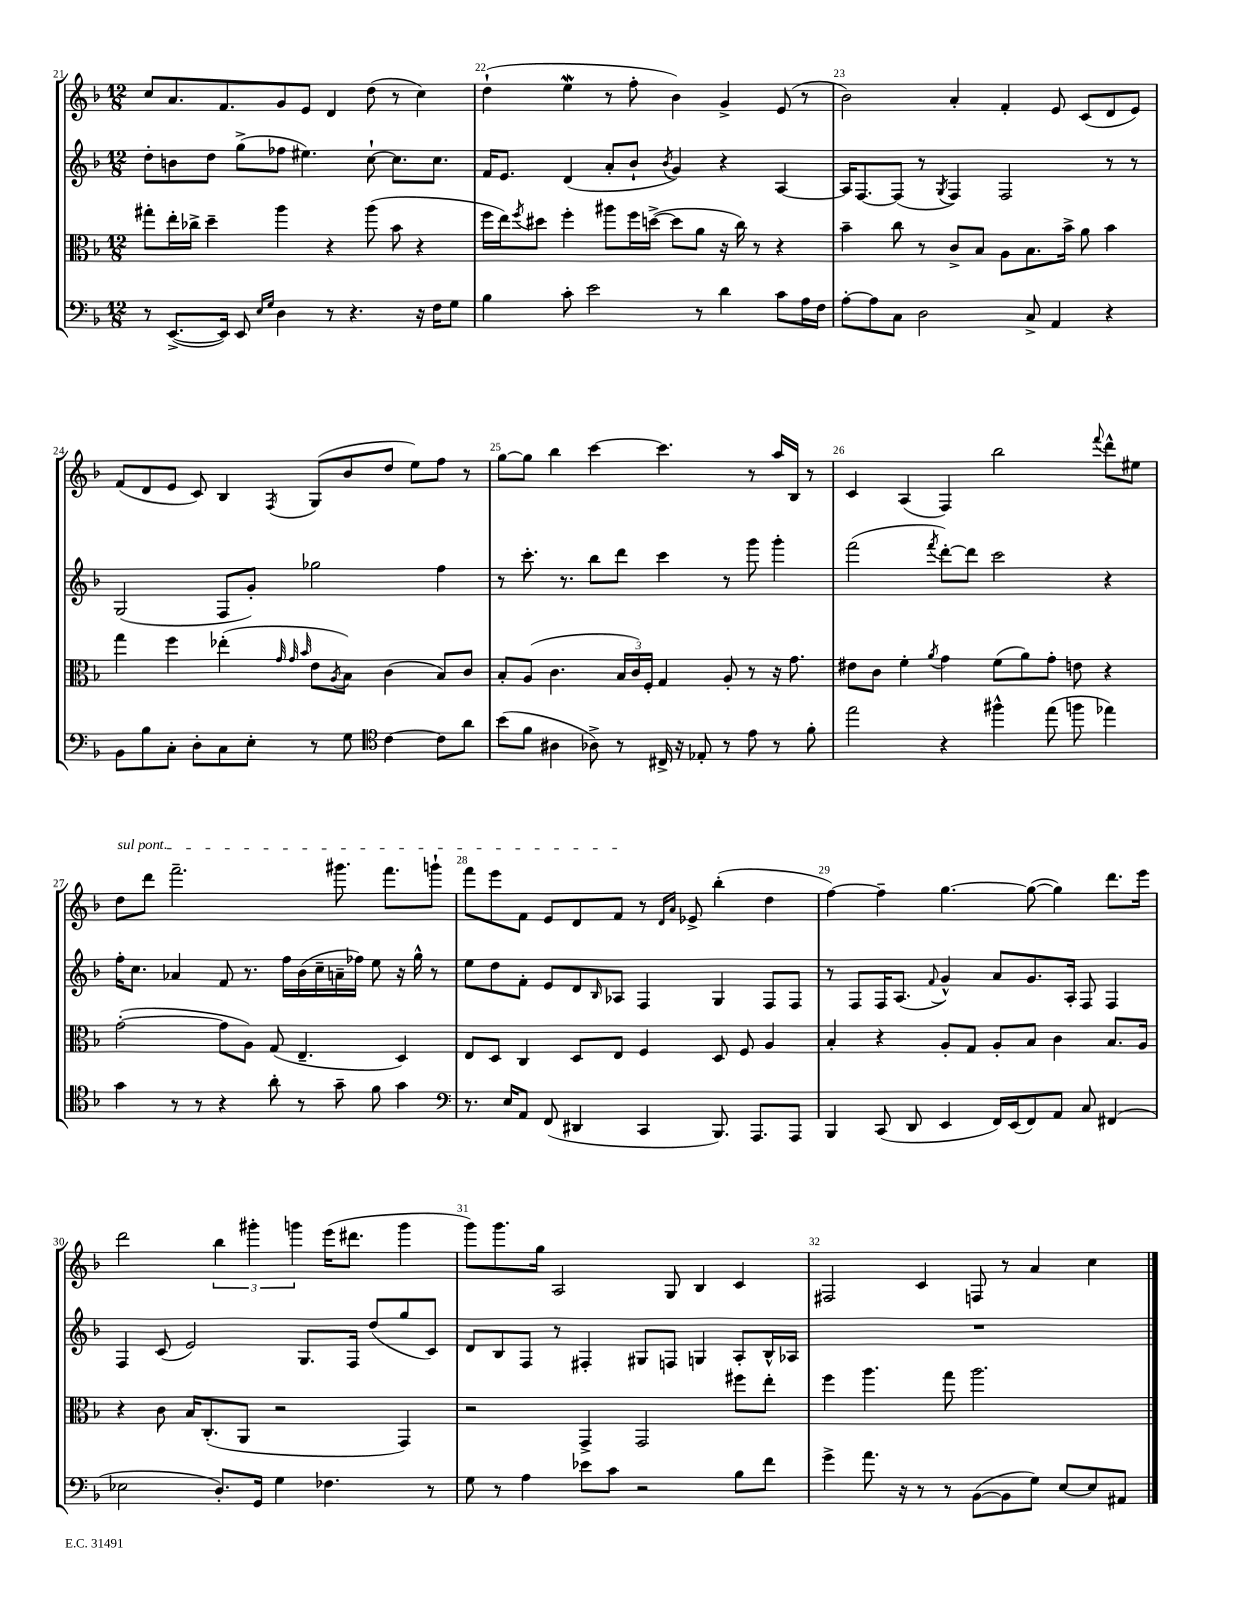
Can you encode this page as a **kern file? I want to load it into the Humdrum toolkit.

**kern	**kern	**kern	**kern
*staff4	*staff3	*staff2	*staff1
*clefF4	*clefC3	*clefG2	*clefG2
*k[b-]	*k[b-]	*k[b-]	*k[b-]
*M12/8	*M12/8	*M12/8	*M12/8
8r	8gg#'\L	8dd'\L	8cc/L
([8.EE^/L	16ee'\L	8b\	8.a/
.	16cc-^\JJ	.	.
.	4dd~\	8dd\J	.
16EE/]Jk)	.	.	8.f/
8EE/	.	(8gg^\L	.
16qqE/LL	.	.	.
16qqG/JJ	.	.	.
4D\	4aa\	8ff-\J	8g/
.	.	4.ee#\)	8e/J
8r	4r	.	4d/
4.r	.	.	.
.	(8aa\	[8cc`\	(8dd\
.	8b-\	8.cc\]L	8r
16r	4r	.	4cc\)
16F\LK	.	8.cc\J	.
8G\J	.	.	.
=	=	=	=
4B-\	16ff\LL	16f/LK	(4dd`\
.	16ee\J)	8.e/J	.
.	8qff/	.	.
.	8dd#\J	.	.
8c'\	4ff'\	(4d/	4ee\
2e\	.	.	.
.	8aa#\L	8a'/L	8r
.	16ff\L	8b-`/J	8ff'\
.	([16dd^\JJ	.	.
.	.	8qb-/	.
.	8dd\]L	4g/)	4b-\)
8r	8a\J	.	.
4d\	16r	4r	4g^/
.	16cc\)	.	.
.	8r	.	.
8c\L	4r	[4A/	(8e/
16A\L	.	.	8r
16F\JJ	.	.	.
=	=	=	=
[8A'\L	4b-~\	16A/]LK	2b-\)
.	.	[8.F/	.
8A\]	.	.	.
8C\J	8cc\	(8F/]J	.
2D\	8r	8r	.
.	.	8qG/	.
.	8c^/L	4F/)	4a'/
.	8B-/J	.	.
.	8A\L	2F/	4f'/
8C^/	8.B-\	.	.
4AA/	.	.	8e/
.	16b-^\Jk	.	.
.	8a\	.	(8c/L
4r	4b-\	8r	8d/
.	.	8r	8e/J)
=	=	=	=
8BB-\L	4gg\	(2G/	(8f/L
8B-\	.	.	8d/
8C'\J	4ff\	.	8e/J
8D'\L	.	.	8c/)
8C\	(4ee-'\	8F/L	4B-/
8E'\J	.	8g'/J)	.
.	32qqg/	.	.
.	32qqg/	.	.
.	32qqb-/	.	8qF/
8r	8e\L	2gg-\	(8G/L
.	8qA/	.	.
8G\	8B-\J)	.	8b-/
*clefC4	*	*	*
[4c\	(4c\	.	8dd/J
.	.	.	8ee\L)
8c\]L	8B-/L)	4ff\	8ff\J
8a\J	8c/J	.	8r
=	=	=	=
(8b-\L	8B-'/L	8r	[8gg\L
8f\J	(8A/J	8.ccc'\	8gg\]J
4A#\	4.c\	.	4bb-\
.	.	8.r	.
8A-^\)	.	8bb-\L	[4ccc\
8r	24B-/LL	8ddd\J	.
.	24c/)	.	.
.	24F'/JJ	.	.
16C#^/	4G/	4ccc\	4.ccc\]
16r	.	.	.
8E-'/	.	.	.
8r	8A'/	8r	.
8e\	8r	8ggg\	8r
8r	16r	4ggg'\	16aa/LL
.	8.g\	.	16B-/JJ
8f'\	.	.	8r
=	=	=	=
2ee\	8e#\L	(2fff\	4c/
.	8c\J	.	.
.	4f'\	.	(4A/
.	8qa/	8qfff/	.
4r	4g\	[8ddd'\L)	4F/)
.	.	8ddd\]J	.
4ff#^^\	(8f\L	2ccc\	2bb-\
.	8a\)	.	.
(8ee\	8g'\J	.	.
8ff\	8e\	.	.
.	.	.	8qqfff/
4ee-\)	4r	4r	8ddd^^\L
.	.	.	8ee#\J
=	=	=	=
4g\	([2g'\	16ff'\LK	8dd\L
.	.	8.cc\J	.
.	.	.	8ddd\J
8r	.	4a-/	2.fff~\
8r	.	.	.
4r	8g\]L	8f/	.
.	8A\J)	8.r	.
8a'\	(8G/	.	.
.	.	16ff\LL	.
8r	4.E~/	(16b-\	.
.	.	16cc~\	.
8g~\	.	16a~\	8.ggg#\
.	.	16ff-\JJ)	.
8f\	.	8ee\	.
.	.	.	8.fff\L
4g\	4D/)	16r	.
.	.	16gg^^\	.
.	.	8r	8ggg`\J
=	=	=	=
*clefF4	*	*	*
8.r	8E/L	8ee\L	8fff\L
.	8D/J	8dd\	8eee\
16E/LK	.	.	.
8AA/J	4C/	8f'\J	8f\J
(8FF/	.	8e/L	8e/L
4DD#/	8D/L	8d/	8d/
.	.	16qqB-/	.
.	8E/J	8A-/J	8f/J
4CC/	4F/	4F/	8r
.	.	.	16qqd/LL
.	.	.	16qqa/JJ
.	.	.	8e-^/
8.BBB-/)	8D/	4G/	(4bb-'\
.	8F/	.	.
8.AAA/L	.	.	.
.	4A/	8F/L	4dd\
8AAA/J	.	8F/J	.
=	=	=	=
4BBB-/	4B-'/	8r	[4ff\)
.	.	8F/L	.
(8CC/	4r	16F/K	4ff~\]
.	.	(8.A/J	.
8DD/	.	.	.
.	.	8qqf/	.
4EE/	8A'/L	4g^^/)	[4.gg\
.	8G/J	.	.
16FF/LL)	8A'/L	8a/L	.
(16EE/J	.	.	.
8FF/)	8B-/J	8.g/	(8gg\_
8AA/J	4c\	.	4gg\])
.	.	16A'/Jk	.
8C/	.	8F/	.
(4FF#/	8.B-/L	4F/	8.ddd\L
.	16A/Jk	.	16eee\Jk
=	=	=	=
2E-\	4r	4F/	2ddd\
.	8c\	(8c/	.
.	16B-/LK	2e/)	.
.	(8.C'/	.	.
8.D'/L)	.	.	6bb-\
.	8AA/J	.	.
.	.	.	6ggg#'\
16GG/Jk	.	.	.
4G\	2r	.	.
.	.	.	6ggg\
.	.	8.G/L	.
4.F-\	.	.	(16eee\LK
.	.	16F/Jk	8.ddd#\J
.	.	(8dd/L	.
.	4GG/)	8gg/	4ggg\
8r	.	8c/J)	.
=	=	=	=
8G\	2r	8d/L	8ggg\L)
8r	.	8B-/	8.ggg\
4A\	.	8F/J	.
.	.	.	16gg\Jk
.	.	8r	2A/
8e-\L	4GG^/	4F#'/	.
8c\J	.	.	.
2r	2GG/	8G#/L	.
.	.	8F/J	8G/
.	.	4G/	4B-/
8B-\L	8ff#\L	8A'/L	4c/
8f\J	8ee'\J	16B-^^/L	.
.	.	16A-/JJ	.
=	=	=	=
4g^\	4ff\	1.r	2F#/
8.a\	4.aa\	.	.
16r	.	.	.
8r	.	.	4c/
8r	8gg\	.	.
([8BB-\L	2.aa\	.	8F/
8BB-\]	.	.	8r
8G\J)	.	.	4a/
[8E/L	.	.	.
8E/]	.	.	4cc\
8AA#/J	.	.	.
==	==	==	==
*-	*-	*-	*-
